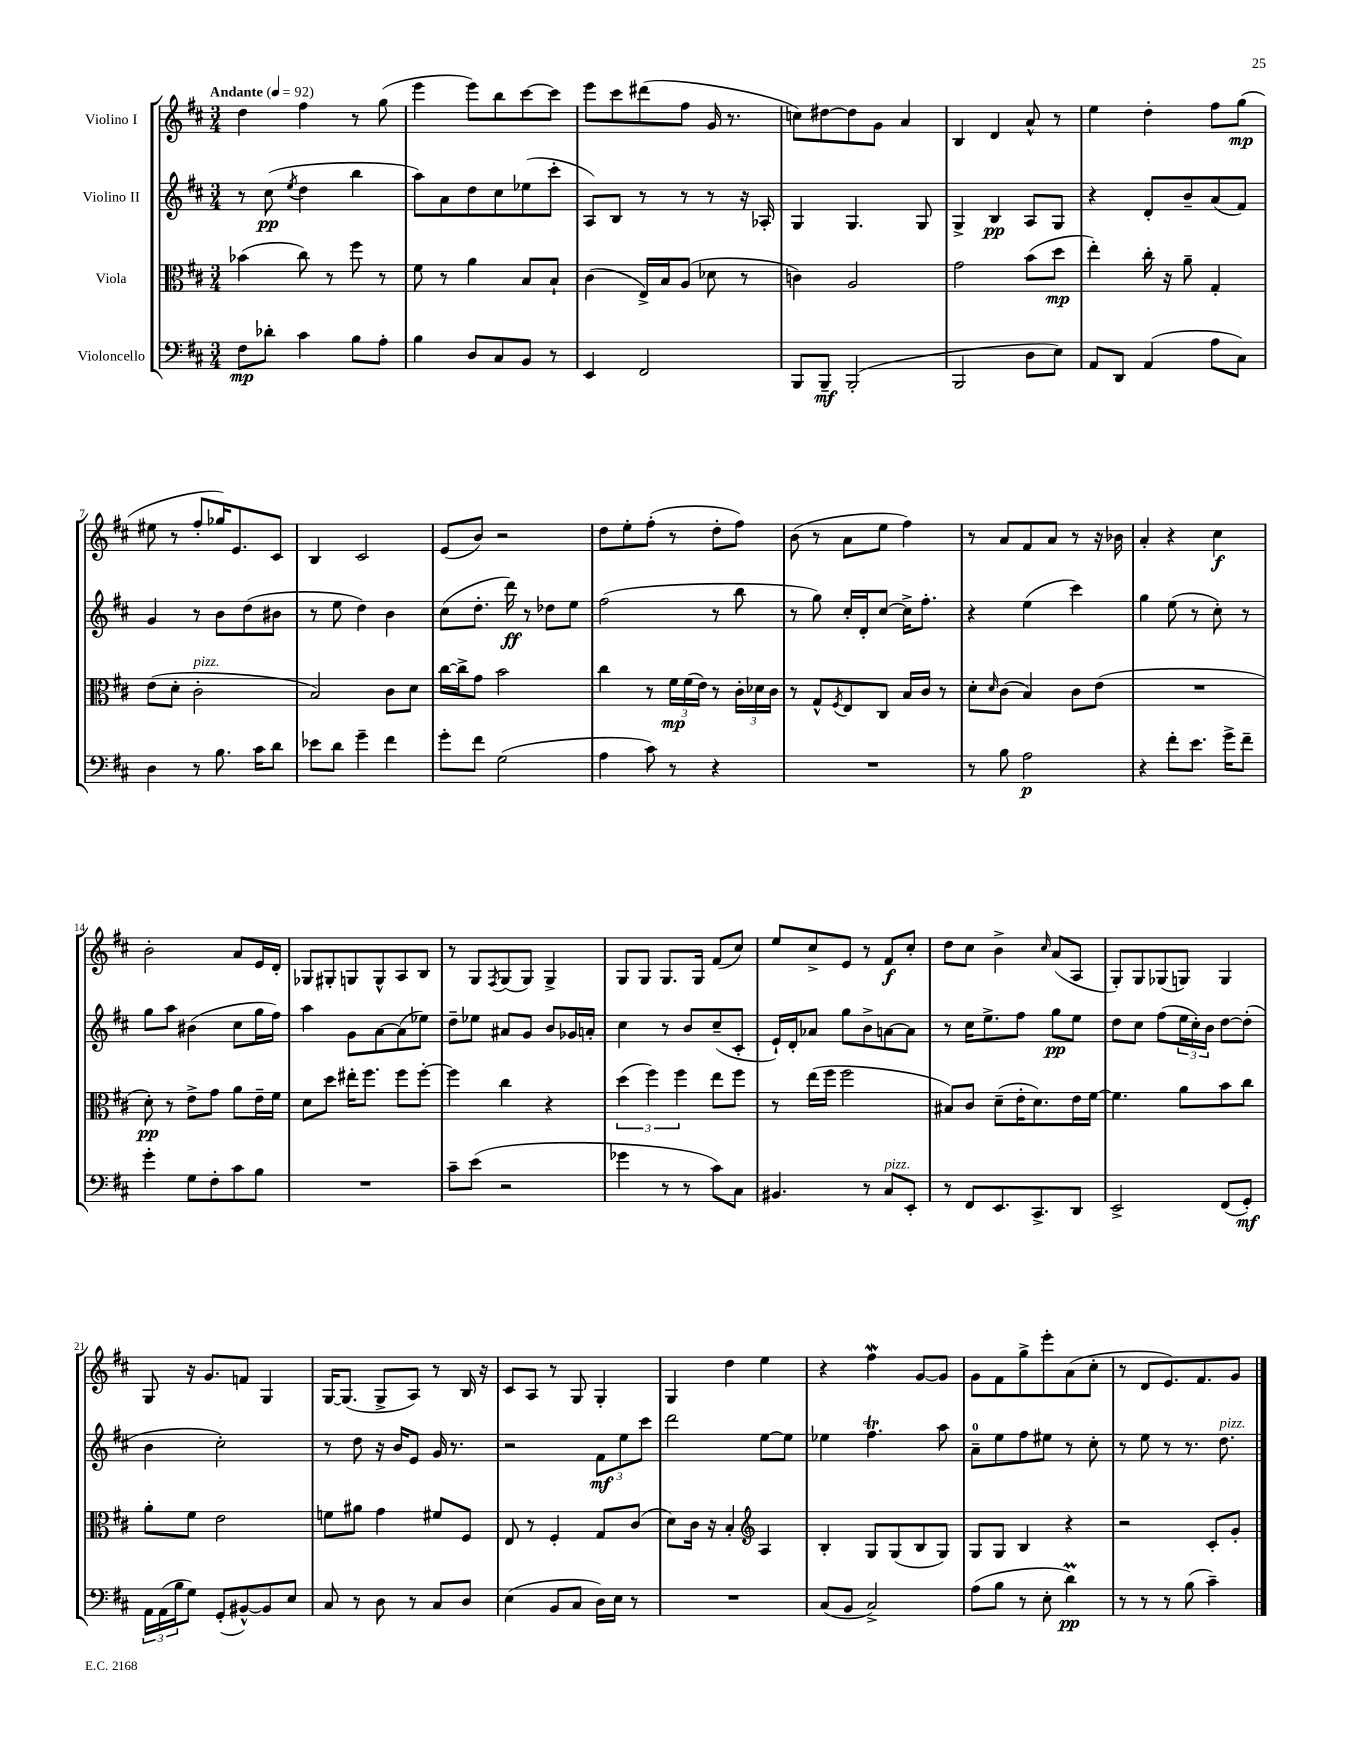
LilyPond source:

<<
\new StaffGroup <<
\new Staff = "s0" \with { instrumentName = "Violino I" } {
    \clef treble \key d \major \numericTimeSignature \time 3/4 \tempo "Andante" 4 = 92
    d''4 fis''4 r8 g''8( |
    e'''4 e'''8) b''8 cis'''8~ cis'''8 |
    e'''8 cis'''8 dis'''8( fis''8 g'16 r8. |
    c''8) dis''8~ dis''8 g'8 a'4 |
    b4 d'4 a'8-^ r8 |
    e''4 d''4-. fis''8 g''8\mp( |
    eis''8 r8 fis''8-. ges''16) e'8. cis'8 |
    b4 cis'2 |
    e'8( b'8) r2 |
    d''8 e''8-. fis''8-.( r8 d''8-. fis''8) |
    b'8( r8 a'8 e''8 fis''4) |
    r8 a'8 fis'8 a'8 r8 r16 bes'16 |
    a'4-. r4 cis''4\f |
    b'2-. a'8 e'16 d'16-. |
    ges8 gis8-. g8 g8-^ a8 b8 |
    r8 g8 \acciaccatura { fis8 } g8( g8) g4-> |
    g8 g8 g8. g16 fis'8( cis''8) |
    e''8 cis''8-> e'8 r8 fis'8\f cis''8-. |
    d''8 cis''8 b'4-> \grace { cis''16 } a'8( a8 |
    g8-.) g8 ges8( g8) g4 |
    g8 r16 g'8. f'8 g4 |
    g16~ g8.( g8-> a8) r8 b16 r16 |
    cis'8 a8 r8 g8 g4-. |
    g4 d''4 e''4 |
    r4 fis''4\mordent g'8~ g'8 |
    g'8 fis'8 g''8-> e'''8-. a'8( cis''8-. |
    r8 d'8 e'8.) fis'8. g'8 \bar "|." |
}
\new Staff = "s1" \with { instrumentName = "Violino II" } {
    \clef treble \key d \major \numericTimeSignature \time 3/4
    r8 cis''8\pp( \acciaccatura { e''8 } d''4 b''4 |
    a''8) a'8 d''8 cis''8 ees''8( cis'''8-. |
    a8) b8 r8 r8 r8 r16 aes16-. |
    g4 g4. g8 |
    g4-> b4\pp a8 g8 |
    r4 d'8-. b'8-- a'8( fis'8) |
    g'4 r8 b'8 d''8( bis'8 |
    r8 e''8 d''4) b'4 |
    cis''8( d''8.-. d'''16\ff) r8 des''8 e''8 |
    fis''2( r8 b''8 |
    r8 g''8) cis''16-. d'16-. cis''8~ cis''16-> fis''8.-. |
    r4 e''4( cis'''4) |
    g''4 e''8( r8 cis''8-.) r8 |
    g''8 a''8 bis'4( cis''8 g''16 fis''16) |
    a''4 g'8 a'8~ a'8( ees''8) |
    d''8-- ees''8 ais'8 g'8 b'8 ges'16 a'16-. |
    cis''4 r8 b'8 cis''8--( cis'8-. |
    e'16-!) d'16-. aes'8 g''8 b'8-> a'8~ a'8 |
    r8 cis''16 e''8.-> fis''8 g''8\pp e''8 |
    d''8 cis''8 fis''8( \tuplet 3/2 { e''16 cis''16-.) b'16 } d''8~ d''8-.( |
    b'4 cis''2-.) |
    r8 d''8 r16 b'16 e'8 g'16 r8. |
    r2 \tuplet 3/2 { fis'8\mf e''8 cis'''8 } |
    d'''2 e''8~ e''8 |
    ees''4 fis''4.\trill a''8 |
    a'8-0-- e''8 fis''8 eis''8 r8 cis''8-. |
    r8 e''8 r8 r8. d''8.^\markup { \italic "pizz." } \bar "|." |
}
\new Staff = "s2" \with { instrumentName = "Viola" } {
    \clef alto \key d \major \numericTimeSignature \time 3/4
    bes'4( cis''8) r8 fis''8 r8 |
    fis'8 r8 a'4 b8 b8-! |
    cis'4( e16->) b16 a8( des'8 r8 |
    c'4) a2 |
    g'2 b'8( d''8\mp |
    e''4-.) cis''16-. r16 a'8-- g4-. |
    e'8( d'8-. cis'2-.^\markup { \italic "pizz." } |
    b2) cis'8 d'8 |
    cis''16~ cis''16-> g'8 b'2 |
    cis''4 r8 \tuplet 3/2 { fis'16\mp fis'16( e'16) } r8 \tuplet 3/2 { cis'16-. des'16 cis'16 } |
    r8 g8-^ \acciaccatura { fis8 } e8 cis8 b16 cis'16 r8 |
    d'8-. \grace { d'16 } cis'8( b4) cis'8 e'8( |
    R2. |
    d'8-.\pp) r8 e'8-> g'8 a'8 e'16-- fis'16 |
    d'8 d''8 eis''16-. fis''8. fis''8 fis''8~-. |
    fis''4 cis''4 r4 |
    \tuplet 3/2 { d''4( fis''4) fis''4 } e''8 fis''8 |
    r8 e''16( fis''16 fis''2 |
    bis8) cis'8 d'8--( e'16-. d'8.) e'16 fis'16~ |
    fis'4. a'8 b'8 cis''8 |
    a'8-. fis'8 e'2 |
    f'8 ais'8 g'4 fis'8 fis8 |
    e8 r8 fis4-. g8 cis'8( |
    d'8) cis'16 r16 b4-. \clef treble a4 |
    b4-. g8 g8( b8 g8) |
    g8 g8 b4 r4 |
    r2 cis'8-. g'8-. \bar "|." |
}
\new Staff = "s3" \with { instrumentName = "Violoncello" } {
    \clef bass \key d \major \numericTimeSignature \time 3/4
    fis8\mp des'8-. cis'4 b8 a8-. |
    b4 d8 cis8 b,8 r8 |
    e,4 fis,2 |
    b,,8 b,,8--\mf b,,2-.( |
    b,,2 d8 e8) |
    a,8 d,8 a,4( a8 cis8) |
    d4 r8 b8. cis'16 d'8 |
    ees'8 d'8 g'4-- fis'4 |
    g'8-. fis'8 g2( |
    a4 cis'8) r8 r4 |
    R2. |
    r8 b8 a2\p |
    r4 fis'8-. e'8. g'16-> fis'8-- |
    g'4-. g8 fis8-. cis'8 b8 |
    R2. |
    cis'8-- e'8( r2 |
    ges'4 r8 r8 cis'8) cis8 |
    bis,4. r8 cis8^\markup { \italic "pizz." } e,8-. |
    r8 fis,8 e,8. cis,8.-> d,8 |
    e,2-> fis,8( g,8-.\mf) |
    \tuplet 3/2 { a,16 a,16( b16 } g8) g,8-.( bis,8~-^) bis,8 e8 |
    cis8 r8 d8 r8 cis8 d8 |
    e4( b,8 cis8 d16) e16 r8 |
    R2. |
    cis8( b,8 cis2->) |
    a8( b8 r8 e8-. d'4\prall\pp) |
    r8 r8 r8 b8( cis'4--) \bar "|." |
}
>>
>>
